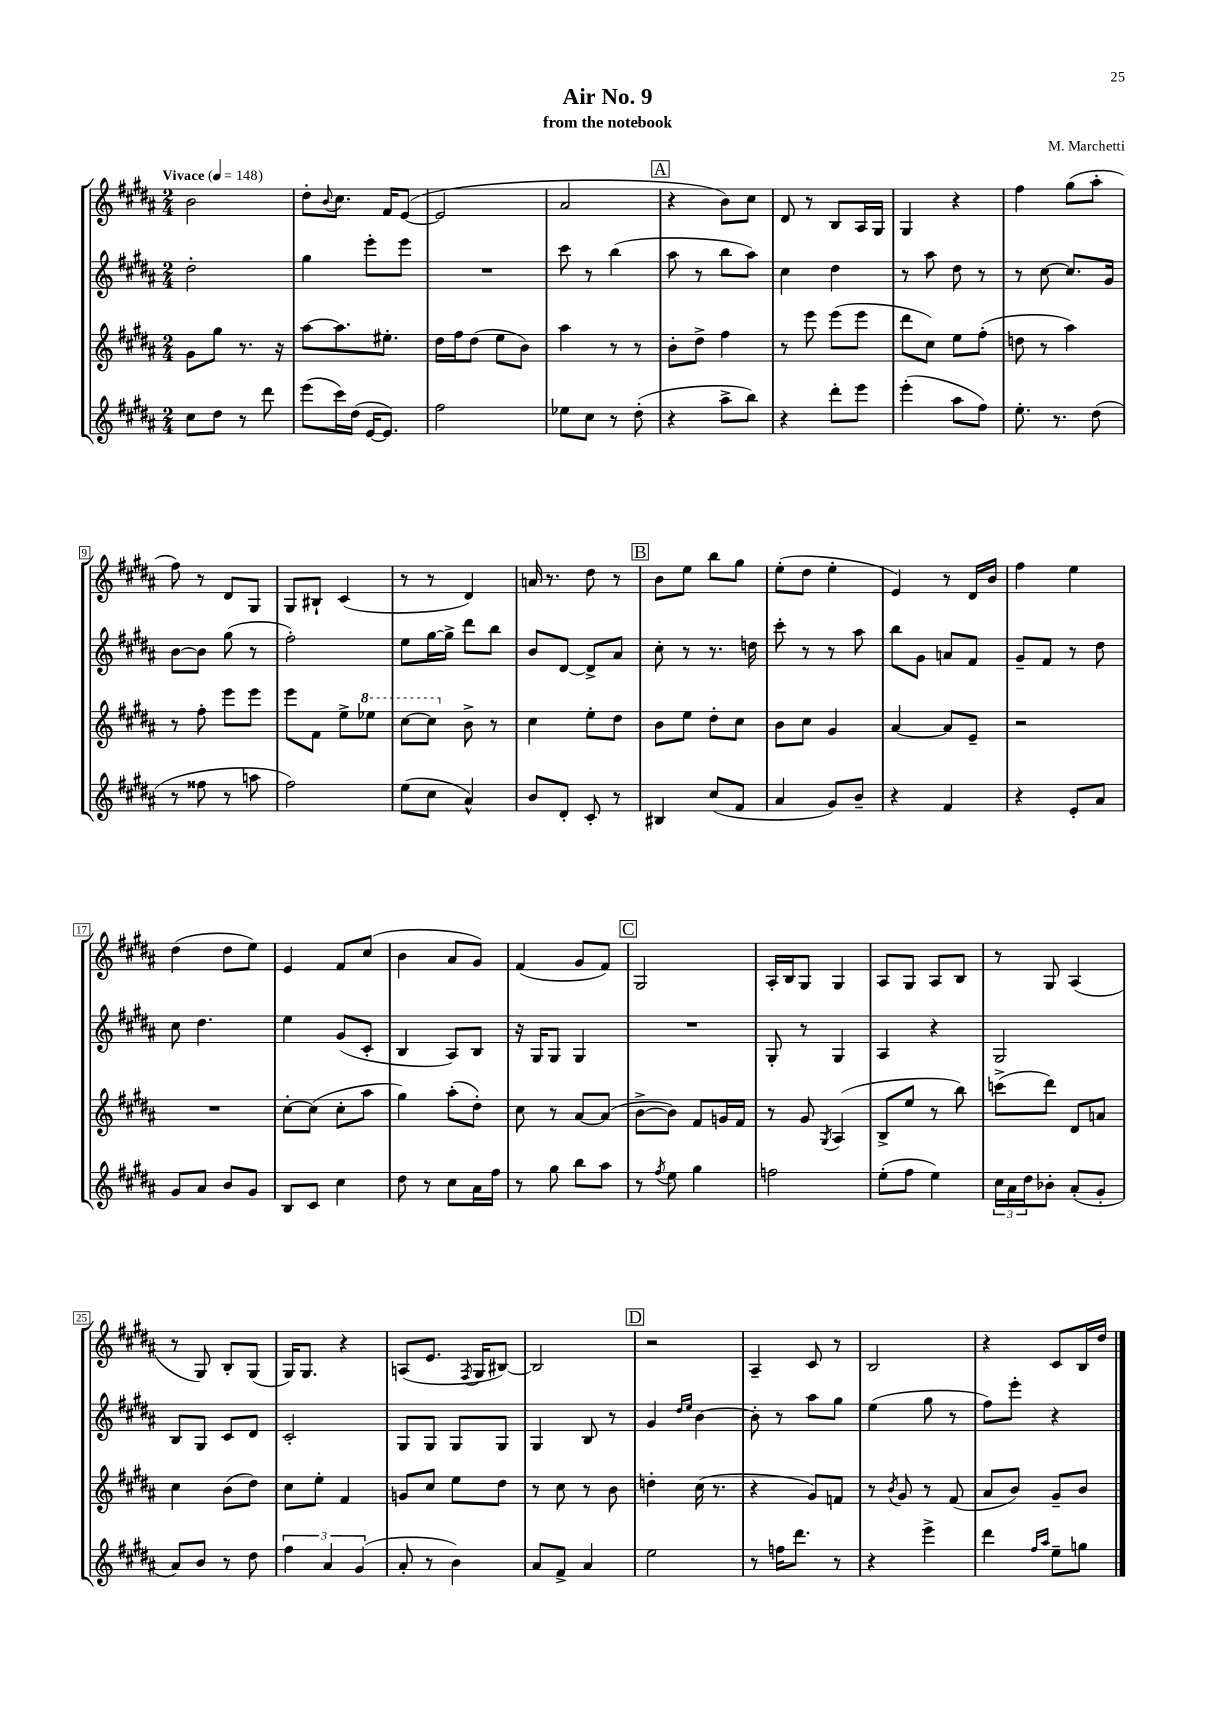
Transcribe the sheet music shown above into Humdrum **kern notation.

**kern	**kern	**kern	**kern
*part4	*part3	*part2	*part1
*staff4	*staff3	*staff2	*staff1
*clefG2	*clefG2	*clefG2	*clefG2
*k[f#c#g#d#a#]	*k[f#c#g#d#a#]	*k[f#c#g#d#a#]	*k[f#c#g#d#a#]
*M2/4	*M2/4	*M2/4	*M2/4
*MM148	*MM148	*MM148	*MM148
=1	=1	=1	=1
!	!	!	!LO:TX:a:B:t=Vivace
8cc#\L	8g#\L	2dd#'\	2b\
8dd#\J	8gg#\J	.	.
8r	8.r	.	.
8ddd#\	.	.	.
.	16r	.	.
=2	=2	=2	=2
(8eee\L	[8aa#\L	4gg#\	8dd#'\L
.	.	.	8qqb/
16ccc#\L)	8.aa#\]	.	8.cc#\J
(16dd#\JJ	.	.	.
[16e/KL	.	8eee'\L	.
8.e/J])	8.ee#X'\J	.	16f#/KL
.	.	8eee\J	([8e/J
=3	=3	=3	=3
2ff#\	16dd#\LL	2r	2e/]
.	16ff#\J	.	.
.	(8dd#\J	.	.
.	8ee\L	.	.
.	8b\J)	.	.
=4	=4	=4	=4
8ee-X\L	4aa#\	8ccc#\	2a#/
8cc#\J	.	8r	.
8r	8r	(4bb\	.
(8dd#'\	8r	.	.
!!LO:REH:place=s1:t=A
=5	=5	=5	=5
4r	8b'\L	8aa#\	4r
.	8dd#^\J	8r	.
8aa#^\L	4ff#\	8bb\L	8b\L)
8bb\J)	.	8aa#\J)	8cc#\J
=6	=6	=6	=6
4r	8r	4cc#\	8d#/
.	8eee\	.	8r
8ddd#'\L	(8eee\L	4dd#\	8B/L
8eee\J	8eee\J	.	16A#/L
.	.	.	16G#/JJ
=7	=7	=7	=7
(4eee'\	8ddd#\L	8r	4G#/
.	8cc#\J)	8aa#\	.
8aa#\L	8ee\L	8dd#\	4r
8ff#\J)	(8ff#'\J	8r	.
=8	=8	=8	=8
8.ee'\	8ddn\	8r	4ff#\
.	8r	[8cc#\	.
8.r	.	.	.
.	4aa#\)	8.cc#/L]	(8gg#\L
(8dd#\	.	.	8aa#'\J
.	.	16g#/Jk	.
!!LO:LB:g=z
=9	=9	=9	=9
8r	8r	[8b\L	8ff#\)
8ff##X\	8ff#'\	8b\J]	8r
8r	8eee\L	(8gg#\	8d#/L
8aan\	8eee\J	8r	8G#/J
=10	=10	=10	=10
2ff#\)	8eee\L	2ff#'\)	8G#/L
.	8f#\J	.	8B#X`/J
.	8ee^\L	.	(4c#/
*	*8va	*	*
.	8eee-X\J	.	.
=11	=11	=11	=11
(8ee\L	[8ccc#\L	8ee\L	8r
8cc#\J	8ccc#\J]	[16gg#\L	8r
.	.	16gg#^\JJ]	.
*	*X8va	*	*
4a#^^/)	8b^\	8ddd#\L	4d#/)
.	8r	8bb\J	.
=12	=12	=12	=12
8b/L	4cc#\	8b/L	16an/
.	.	.	8.r
8d#'/J	.	[8d#/J	.
8c#'/	8ee'\L	8d#^/L]	8dd#\
8r	8dd#\J	8a#/J	8r
!!LO:REH:place=s1:t=B
=13	=13	=13	=13
4B#X/	8b\L	8cc#'\	8b\L
.	8ee\J	8r	8ee\J
(8cc#/L	8dd#'\L	8.r	8bb\L
8f#/J	8cc#\J	.	8gg#\J
.	.	16ddn\	.
=14	=14	=14	=14
4a#/	8b\L	8ccc#'\	(8ee'\L
.	8cc#\J	8r	8dd#\J
8g#/L)	4g#/	8r	4ee'\
8b~/J	.	8aa#\	.
=15	=15	=15	=15
4r	[4a#/	8bb\L	4e/)
.	.	8g#\J	.
4f#/	8a#/L]	8an/L	8r
.	8e~/J	8f#/J	16d#/LL
.	.	.	16b/JJ
=16	=16	=16	=16
4r	2r	8g#~/L	4ff#\
.	.	8f#/J	.
8e'/L	.	8r	4ee\
8a#/J	.	8dd#\	.
!!LO:LB:g=z
=17	=17	=17	=17
8g#/L	2r	8cc#\	(4dd#\
8a#/J	.	4.dd#\	.
8b/L	.	.	8dd#\L
8g#/J	.	.	8ee\J)
=18	=18	=18	=18
8B/L	[8cc#'\L	4ee\	4e/
8c#/J	(8cc#\J]	.	.
4cc#\	8cc#'\L	(8g#/L	8f#/L
.	8aa#\J	8c#'/J	(8cc#/J
=19	=19	=19	=19
8dd#\	4gg#\)	4B/	4b\
8r	.	.	.
8cc#\L	(8aa#'\L	8A#/L)	8a#/L
16a#\L	8dd#'\J)	8B/J	8g#/J)
16ff#\JJ	.	.	.
=20	=20	=20	=20
8r	8cc#\	16r	(4f#/
.	.	16G#/KL	.
8gg#\	8r	8G#/J	.
8bb\L	[8a#/L	4G#/	8g#/L
8aa#\J	(8a#/J]	.	8f#/J)
!!LO:REH:place=s1:t=C
=21	=21	=21	=21
8r	[8b^\L	2r	2G#/
8qff#/	.	.	.
8ee\	8b\J])	.	.
4gg#\	8f#/L	.	.
.	16gn/L	.	.
.	16f#/JJ	.	.
=22	=22	=22	=22
2ffn\	8r	8G#'/	16A#'/LL
.	.	.	16B/J
.	8g#/	8r	8G#/J
.	8qG#/	.	.
.	(4A#/	4G#/	4G#/
=23	=23	=23	=23
(8ee'\L	8B^/L	4A#/	8A#/L
8ff#\J	8ee/J	.	8G#/J
4ee\)	8r	4r	8A#/L
.	8bb\)	.	8B/J
=24	=24	=24	=24
24cc#\LL	(8cccn^\L	2G#/	8r
24a#\	.	.	.
24dd#\J	.	.	.
8b-X'\J	8ddd#\J)	.	8G#/
(8a#'/L	8d#/L	.	(4A#/
8g#'/J	8an/J	.	.
!!LO:LB:g=z
=25	=25	=25	=25
8a#/L)	4cc#\	8B/L	8r
8b/J	.	8G#/J	8G#/)
8r	(8b\L	8c#/L	8B'/L
8dd#\	8dd#\J)	8d#/J	(8G#/J
=26	=26	=26	=26
6ff#\	8cc#\L	2c#'/	16G#/KL)
.	.	.	8.G#/J
.	8ee'\J	.	.
6a#/	.	.	.
.	4f#/	.	4r
(6g#/	.	.	.
=27	=27	=27	=27
8a#'/	8gn/L	8G#/L	(8An/L
8r	8cc#/J	8G#/J	8.e/J
4b\)	8ee\L	8G#/L	.
.	.	.	8qF#/
.	.	.	16G#/KL
.	8dd#\J	8G#/J	[8B#X/J)
=28	=28	=28	=28
8a#/L	8r	4G#/	2B#/]
8f#^/J	8cc#\	.	.
4a#/	8r	8B/	.
.	8b\	8r	.
!!LO:REH:place=s1:t=D
=29	=29	=29	=29
2ee\	4ddn'\	4g#/	2r
.	.	16qqdd#/LL	.
.	.	16qqee/JJ	.
.	(16cc#\	[4b\	.
.	8.r	.	.
=30	=30	=30	=30
8r	4r	8b'\]	4A#~/
16ffn\KL	.	8r	.
8.ddd#\J	.	.	.
.	8g#/L)	8aa#\L	8c#/
8r	8fn/J	8gg#\J	8r
=31	=31	=31	=31
4r	8r	(4ee\	2B/
.	8qb/	.	.
.	8g#/	.	.
4eee^\	8r	8gg#\	.
.	(8f#/	8r	.
=32	=32	=32	=32
4ddd#\	8a#/L	8ff#\L)	4r
.	8b/J)	8eee'\J	.
16qqff#/LL	.	.	.
16qqaa#/JJ	.	.	.
8ee~\L	8g#~/L	4r	8c#/L
8ggn\J	8b/J	.	16B/L
.	.	.	16dd#/JJ
==	==	==	==
*-	*-	*-	*-
